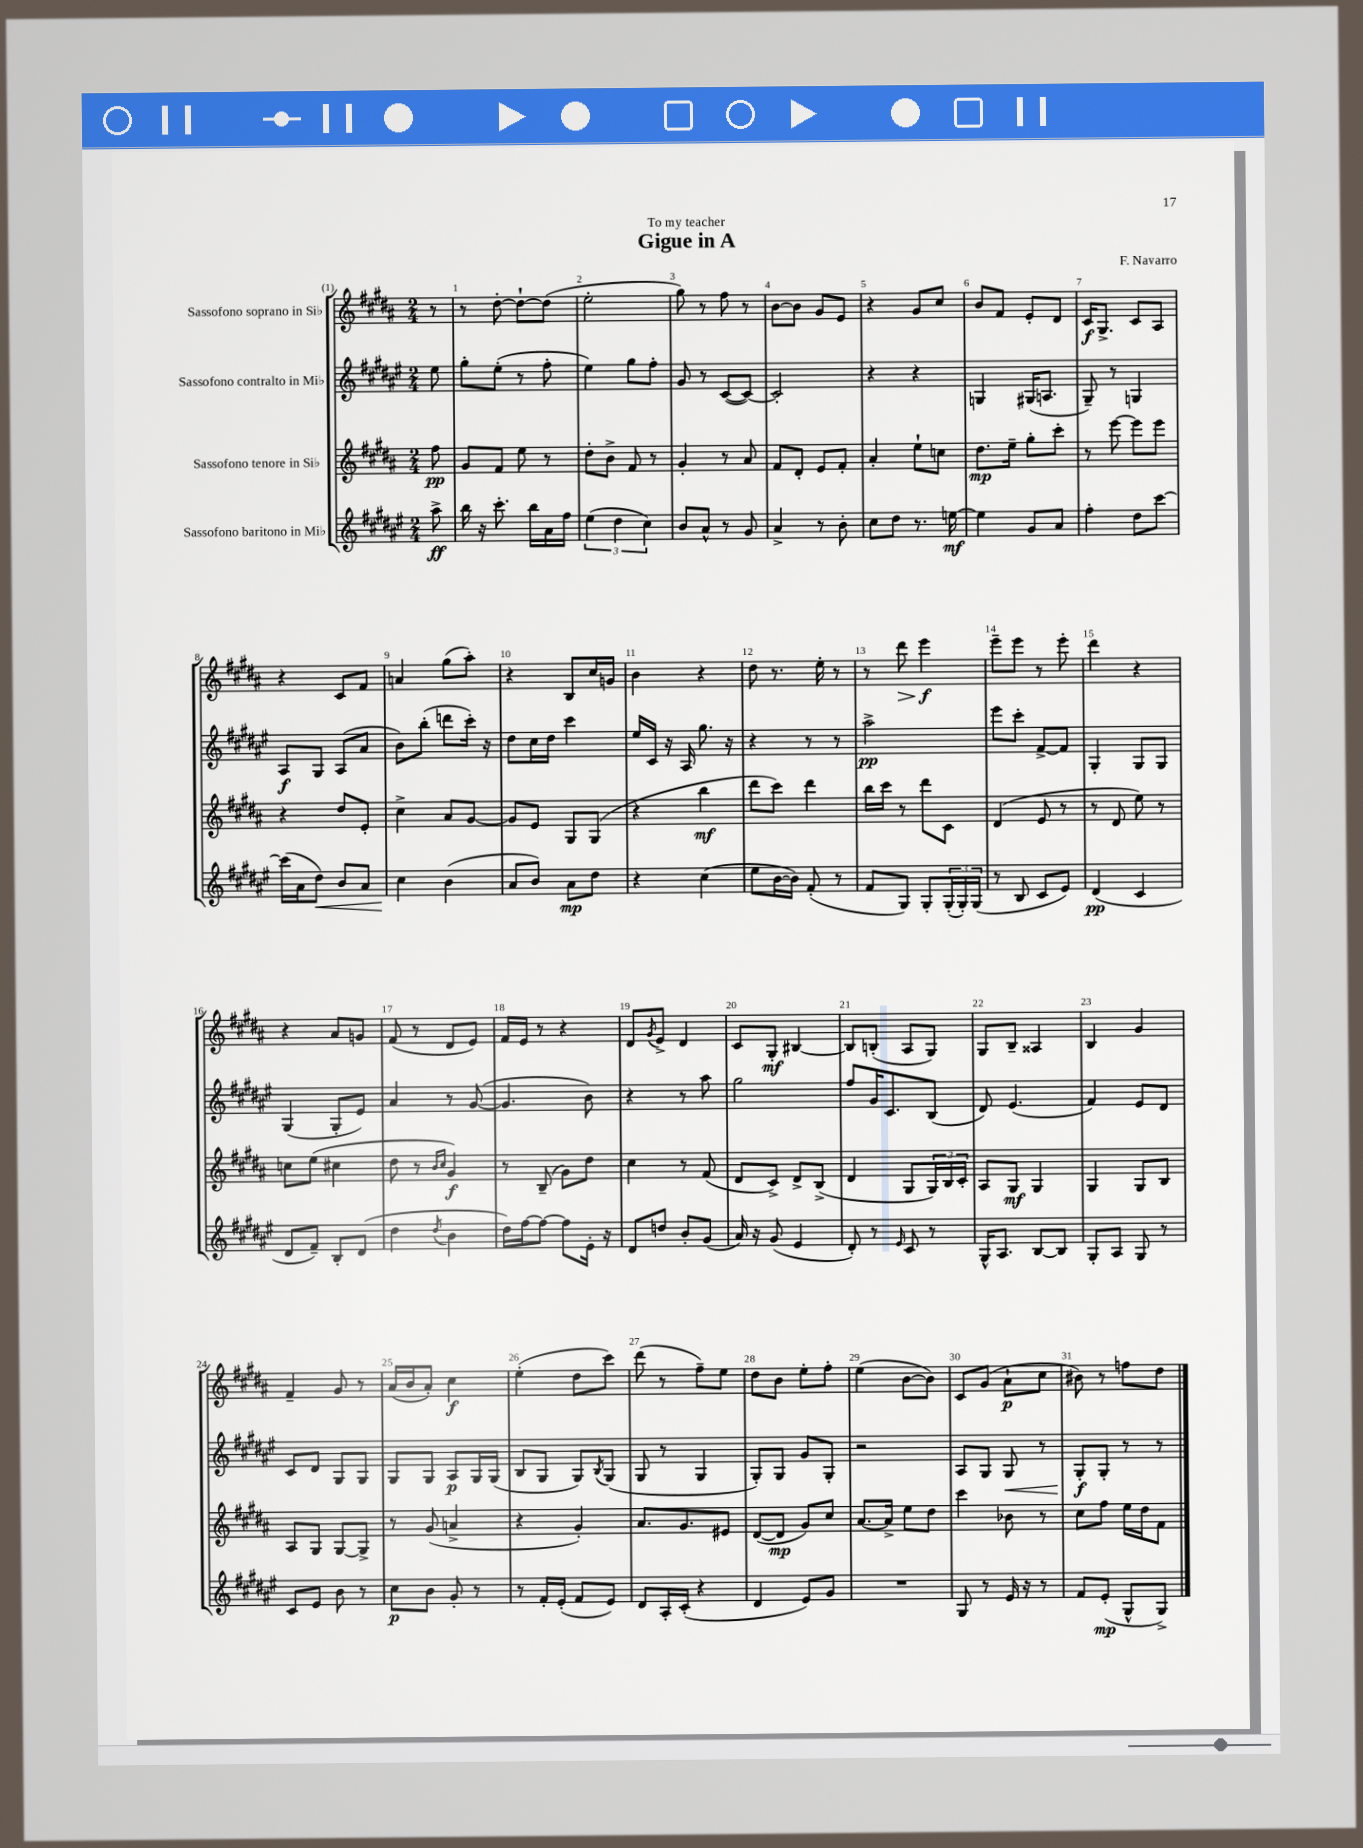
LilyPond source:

\header { title = "Gigue in A" composer = "F. Navarro" dedication = "To my teacher" }
<<
\new StaffGroup <<
\new Staff = "s0" \with { instrumentName = "Sassofono soprano in Sib" } {
    \clef treble \key b \major \numericTimeSignature \time 2/4 \partial 8
    r8 |
    r8 dis''8~-. dis''8~-! dis''8( |
    e''2-. |
    gis''8) r8 fis''8 r8 |
    b'8~ b'8 gis'8 e'8 |
    r4 gis'8 cis''8 |
    b'8 fis'8 e'8-. dis'8 |
    cis'16\f gis8.-> cis'8 ais8 |
    r4 cis'8 fis'8 |
    a'4 gis''8( ais''8-.) |
    r4 b8 cis''16 g'16 |
    b'4 r4 |
    dis''8 r8. e''16-. r8 |
    r8 dis'''8\> e'''4\f\! |
    e'''8-- e'''8 r8 e'''8-. |
    dis'''4 r4 |
    r4 ais'8 g'8 |
    fis'8( r8 dis'8 e'8) |
    fis'16 e'16 r8 r4 |
    dis'8 \acciaccatura { gis'8 } e'8-> dis'4 |
    cis'8 gis8-.\mf bis4~ |
    bis8 b8-.( ais8 gis8) |
    gis8 b8-- aisis4 |
    b4 gis'4 |
    fis'4-- gis'8 r8 |
    ais'16( b'16 ais'8-.) cis''4\f |
    e''4-.( dis''8 cis'''8) |
    dis'''8( r8 fis''8--) e''8 |
    dis''8 b'8 e''8-. fis''8-. |
    e''4( b'8~ b'8) |
    cis'8 gis'8( ais'8-!\p cis''8 |
    bis'8) r8 f''8 dis''8 \bar "|." |
}
\new Staff = "s1" \with { instrumentName = "Sassofono contralto in Mib" } {
    \clef treble \key fis \major \numericTimeSignature \time 2/4 \partial 8
    eis''8 |
    gis''8-. eis''8-.( r8 fis''8-. |
    eis''4) gis''8 fis''8-. |
    gis'8 r8 cis'8~( cis'8~) |
    cis'2-. |
    r4 r4 |
    g4 gis16( a8. |
    gis8--) r8 g4 |
    ais8\f gis8 ais8( ais'8 |
    b'8) b''8-.( d'''8 cis'''16-.) r16 |
    dis''8 cis''16 dis''16 cis'''4 |
    eis''16 cis'16 r16 ais16 gis''8. r16 |
    r4 r8 r8 |
    ais''2->\pp |
    eis'''8 cis'''8-. fis'8~-> fis'8 |
    gis4-. gis8 gis8 |
    gis4( gis8-. eis'8) |
    ais'4 r8 gis'8~( |
    gis'4. b'8) |
    r4 r8 ais''8 |
    gis''2 |
    fis''8 gis'16 cis'8. b8( |
    dis'8) eis'4.( |
    fis'4) eis'8 dis'8 |
    cis'8 dis'8 gis8 gis8 |
    gis8 gis8 ais8\p gis16 gis16( |
    b8 gis8 gis8) \acciaccatura { b8 } gis8( |
    gis8 r8 gis4 |
    gis8-.) gis8 gis'8 gis8-. |
    r2 |
    ais8 gis8 gis8\< r8 |
    gis8-.\f\! gis8-. r8 r8 \bar "|." |
}
\new Staff = "s2" \with { instrumentName = "Sassofono tenore in Sib" } {
    \clef treble \key b \major \numericTimeSignature \time 2/4 \partial 8
    fis''8\pp |
    gis'8 fis'8 e''8 r8 |
    dis''8-. b'8-> fis'8 r8 |
    gis'4-. r8 ais'8 |
    fis'8 dis'8-. e'8 fis'8-. |
    ais'4-. e''8-! c''8 |
    dis''8.\mp e''16-- gis''8-. cis'''8-. |
    r8 e'''8~ e'''8 e'''8 |
    r4 dis''8 e'8-. |
    cis''4-> ais'8 gis'8~ |
    gis'8 e'8 gis8 gis8( |
    r4 b''4\mf |
    dis'''8 cis'''8) dis'''4 |
    b''16 cis'''16 r8 dis'''8 cis'8 |
    dis'4( e'8 r8 |
    r8 dis'8 e''8) r8 |
    c''8 e''8( cis''4 |
    dis''8 r8 \grace { b'16 cis''16 } gis'4\f) |
    r8 b8--( gis'8) dis''8 |
    cis''4 r8 fis'8( |
    dis'8 cis'8->) dis'8-> b8->( |
    dis'4 gis8 \tuplet 3/2 { gis16) b16 cis'16-. } |
    ais8 gis8\mf gis4 |
    gis4 gis8 b8 |
    ais8 gis8 gis8~ gis8-> |
    r8 gis'8( a'4-> |
    r4 gis'4-.) |
    ais'8. gis'8. eis'8 |
    dis'8~( dis'8\mp gis'8) cis''8 |
    ais'8.~ ais'16-> e''8 dis''8 |
    cis'''4 bes'8 r8 |
    cis''8 fis''8 e''16 dis''16 fis'8 \bar "|." |
}
\new Staff = "s3" \with { instrumentName = "Sassofono baritono in Mib" } {
    \clef treble \key fis \major \numericTimeSignature \time 2/4 \partial 8
    ais''8->\ff |
    b''16 r16 cis'''8.-. b''16 ais'16 fis''16 |
    \tuplet 3/2 { eis''4( dis''4 cis''4) } |
    b'8 ais'8-^ r8 gis'8 |
    ais'4-> r8 b'8-. |
    cis''8 dis''8 r8. e''16~\mf |
    e''4 gis'8 ais'8 |
    fis''4-. dis''8 cis'''8~ |
    cis'''16( ais'16 dis''8\<) b'8 ais'8 |
    cis''4\! b'4( |
    ais'8 b'8) ais'8\mp dis''8 |
    r4 cis''4( |
    eis''8 b'16~ b'16) fis'8-.( r8 |
    fis'8 gis8) gis8-. \tuplet 3/2 { gis16-.( gis16-.) gis16( } |
    r8 b8 cis'8 eis'8) |
    dis'4\pp( cis'4 |
    dis'8 fis'8--) b8-. dis'8( |
    dis''4 \acciaccatura { dis''8 } b'4 |
    dis''16) fis''16~ fis''8~ fis''8 eis'16-. r16 |
    dis'8 d''8 b'8-. gis'8( |
    ais'16) r16 gis'8( eis'4 |
    dis'8-.) r8 \grace { eis'16 } cis'8 r8 |
    gis16-^ ais8. b8~ b8 |
    gis8-. ais8 gis8 r8 |
    cis'8 eis'8 b'8 r8 |
    cis''8\p b'8 gis'8-. r8 |
    r8 fis'16-. eis'16-.( fis'8 eis'8) |
    dis'8 ais16-. cis'16-.( r4 |
    dis'4 eis'8) gis'8 |
    R2 |
    gis8 r8 eis'16 r16 r8 |
    fis'8 eis'8-.\mp( gis8-^ gis8->) \bar "|." |
}
>>
>>
\layout { \context { \Score \override BarNumber.break-visibility = ##(#f #t #t) barNumberVisibility = #all-bar-numbers-visible } }
